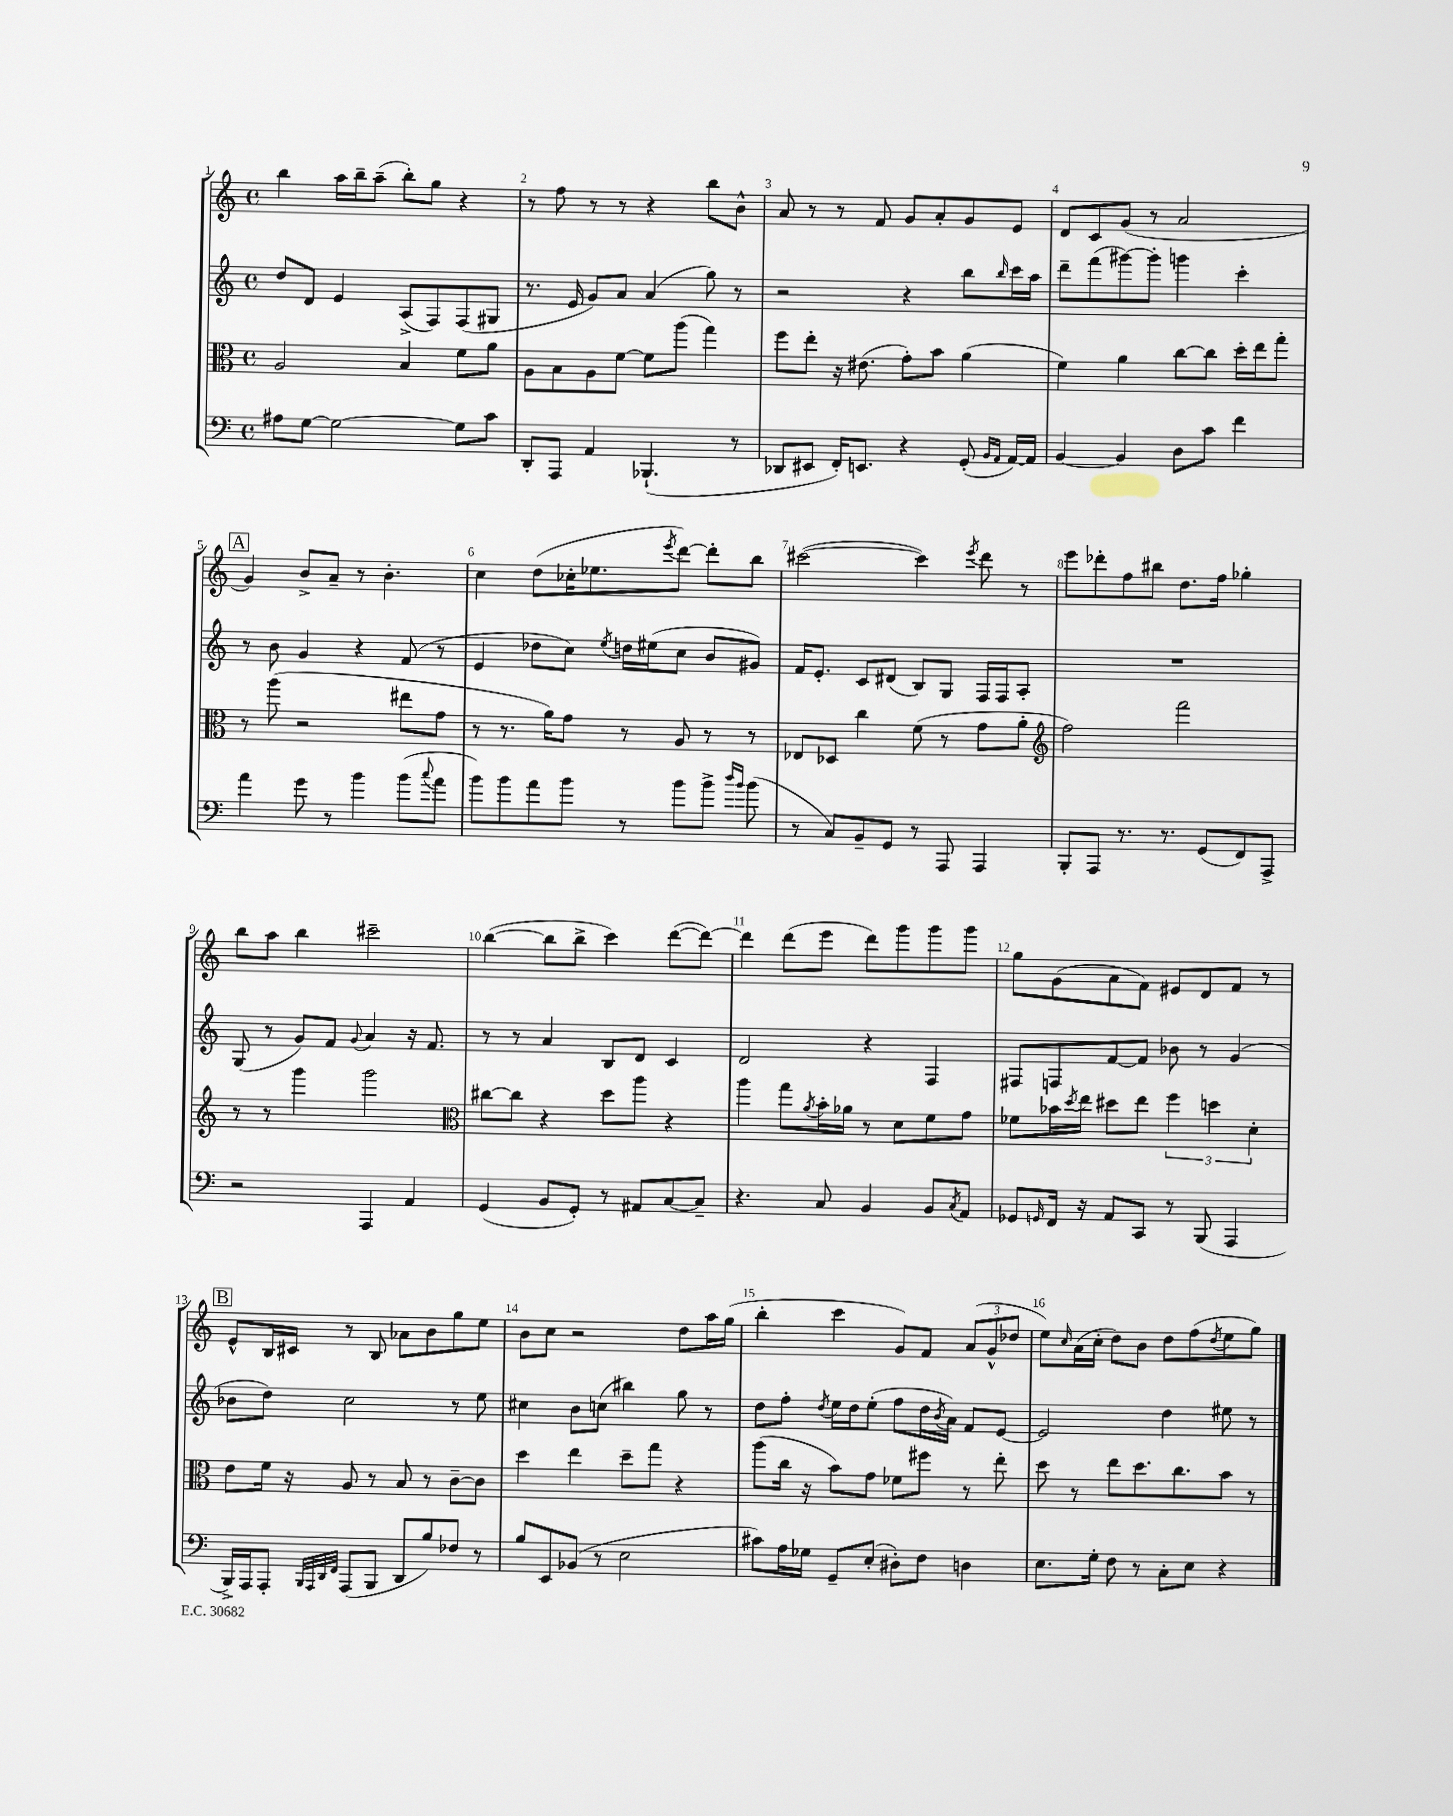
<<
\new StaffGroup <<
\new Staff = "s0" {
    \clef treble \key c \major \defaultTimeSignature \time 4/4
    b''4 a''16 b''16-- a''8--( b''8-.) g''8 r4 |
    r8 f''8 r8 r8 r4 b''8 b'8-^ |
    a'8 r8 r8 f'8 g'8 a'8-. g'8 e'8 |
    d'8 c'8 g'8( r8 a'2 |
    \mark \markup { \box "A" } g'4) b'8-> a'8-- r8 b'4.-. |
    c''4 d''8( ces''16-. ees''8. \acciaccatura { e'''8 } d'''8~) d'''8-. b''8 |
    cis'''2~( cis'''4) \acciaccatura { e'''8 } d'''8 r8 |
    e'''8 des'''8-. f''8 bis''8 d''8. f''16 ges''4-. |
    b''8 a''8 b''4 cis'''2-- |
    b''4~( b''8 b''8-> c'''4) d'''8~( d'''8~) |
    d'''4 d'''8( e'''8 d'''8) g'''8 g'''8 g'''8 |
    g''8 g'8( a'8 f'8) eis'8 d'8 f'8 r8 |
    \mark \markup { \box "B" } e'8-^ b16 cis'16 r8 b8 aes'8 b'8 g''8 e''8 |
    b'8 c''8 r2 d''8 a''16 g''16( |
    b''4-. c'''4 g'8) f'8 \tuplet 3/2 { a'8( g'8-^ des''8 } |
    e''8) \grace { c''16 } a'16( c''16-. d''8) b'8 d''8 f''8( \acciaccatura { d''8 } e''8 g''8) \bar "|." |
}
\new Staff = "s1" {
    \clef treble \key c \major \defaultTimeSignature \time 4/4
    d''8 d'8 e'4 a8->( f8) f8( gis8 |
    r8. e'16 g'8) a'8 a'4( g''8) r8 |
    r2 r4 b''8 \grace { b''16 } c'''16 a''16 |
    d'''8-- f'''8( gis'''8~) gis'''8-. g'''4 c'''4-. |
    \mark \markup { \box "A" } r8 b'8 g'4 r4 f'8( r8 |
    e'4 des''8 c''8) \acciaccatura { e''8 } d''16 eis''16( c''8 b'8 gis'8) |
    f'16 e'8.-. c'8 dis'8( b8) g8 f16 f16 a8-. |
    R1 |
    g8( r8 g'8) f'8 \appoggiatura { g'8 } a'4 r16 f'8. |
    r8 r8 a'4 b8 d'8 c'4 |
    d'2 r4 f4 |
    fis8 f8 f'8~ f'8 bes'8 r8 g'4( |
    \mark \markup { \box "B" } bes'8 d''8) c''2 r8 e''8 |
    cis''4 b'8 c''8( bis''4) g''8 r8 |
    d''8 f''8-. \acciaccatura { d''8 } e''16 d''16 e''8-.( f''8 d''16 \acciaccatura { b'8 } a'16) f'8 e'8~ |
    e'2 d''4 eis''8 r8 \bar "|." |
}
\new Staff = "s2" {
    \clef alto \key c \major \defaultTimeSignature \time 4/4
    a2 b4 f'8 a'8 |
    a8 b8 a8 f'8~ f'8 a''8( g''4) |
    f''8 e''8-. r16 eis'8.( g'8-.) b'8 a'4( |
    f'4) a'4 c''8~ c''8 d''16-. e''16 g''8-. |
    \mark \markup { \box "A" } r8 a''8( r2 eis''8 g'8 |
    r8 r8. a'16) g'8 r8 a8 r8 r8 |
    ees8 des8 c''4 f'8( r8 g'8 a'8-. |
    \clef treble f''2) f'''2 |
    r8 r8 g'''4 g'''2 |
    \clef alto cis''8~ cis''8 r4 d''8 a''8 r4 |
    a''4 g''8 \acciaccatura { a'8 } b'16-. aes'16 r8 d'8 f'8 g'8 |
    fes'8 bes'16 \acciaccatura { d''8 } e''16 dis''8 e''8 \tuplet 3/2 { f''4 d''4 d'4-. } |
    \mark \markup { \box "B" } e'8 f'16 r16 a8 r8 b8 r8 c'8~-- c'8 |
    d''4 e''4 d''8-- g''8 r4 |
    a''8( c''16 r16 b'8) g'8 fes'8 fis''8 r8 e''8-. |
    d''8 r8 e''8 d''8. c''8. b'8 r8 \bar "|." |
}
\new Staff = "s3" {
    \clef bass \key c \major \defaultTimeSignature \time 4/4
    ais8 g8~ g2~ g8 c'8 |
    d,8-. a,,8 a,4 bes,,4.-!( r8 |
    des,8 eis,8 f,16-.) e,8. r4 g,8-.( \grace { b,16 a,16 } a,16~) a,16 |
    b,4~ b,4 d8 c'8 f'4 |
    \mark \markup { \box "A" } a'4 g'8 r8 b'4 b'8( \appoggiatura { c''8 } a'8 |
    b'8) b'8 a'8 b'8 r8 b'8 b'8-> \grace { d''16 b'16 } b'8( |
    r8 c8) b,8-- g,8 r8 a,,8 a,,4 |
    b,,8-. a,,8 r8. r8. g,8( f,8) a,,8-> |
    r2 a,,4 a,4 |
    g,4( b,8 g,8-.) r8 ais,8 c8~ c8-- |
    r4. c8 b,4 b,8 \acciaccatura { c8 } a,8 |
    ges,8 \grace { g,16 } f,16 r16 a,8 c,8 r8 b,,8( a,,4 |
    \mark \markup { \box "B" } b,,16->) a,,16 a,,8-. \grace { b,,32 a,,32 d,32 f,32 } a,,8( b,,8 d,8 b8) fes8 r8 |
    b8 e,8 bes,8( r8 e2 |
    cis'8) a16 ges16 g,8-- e8-.( dis8-.) f8 d4 |
    e8. g16-. f8 r8 c8-. e8 r4 \bar "|." |
}
>>
>>
\layout { \context { \Score \override BarNumber.break-visibility = ##(#f #t #t) barNumberVisibility = #all-bar-numbers-visible } }
